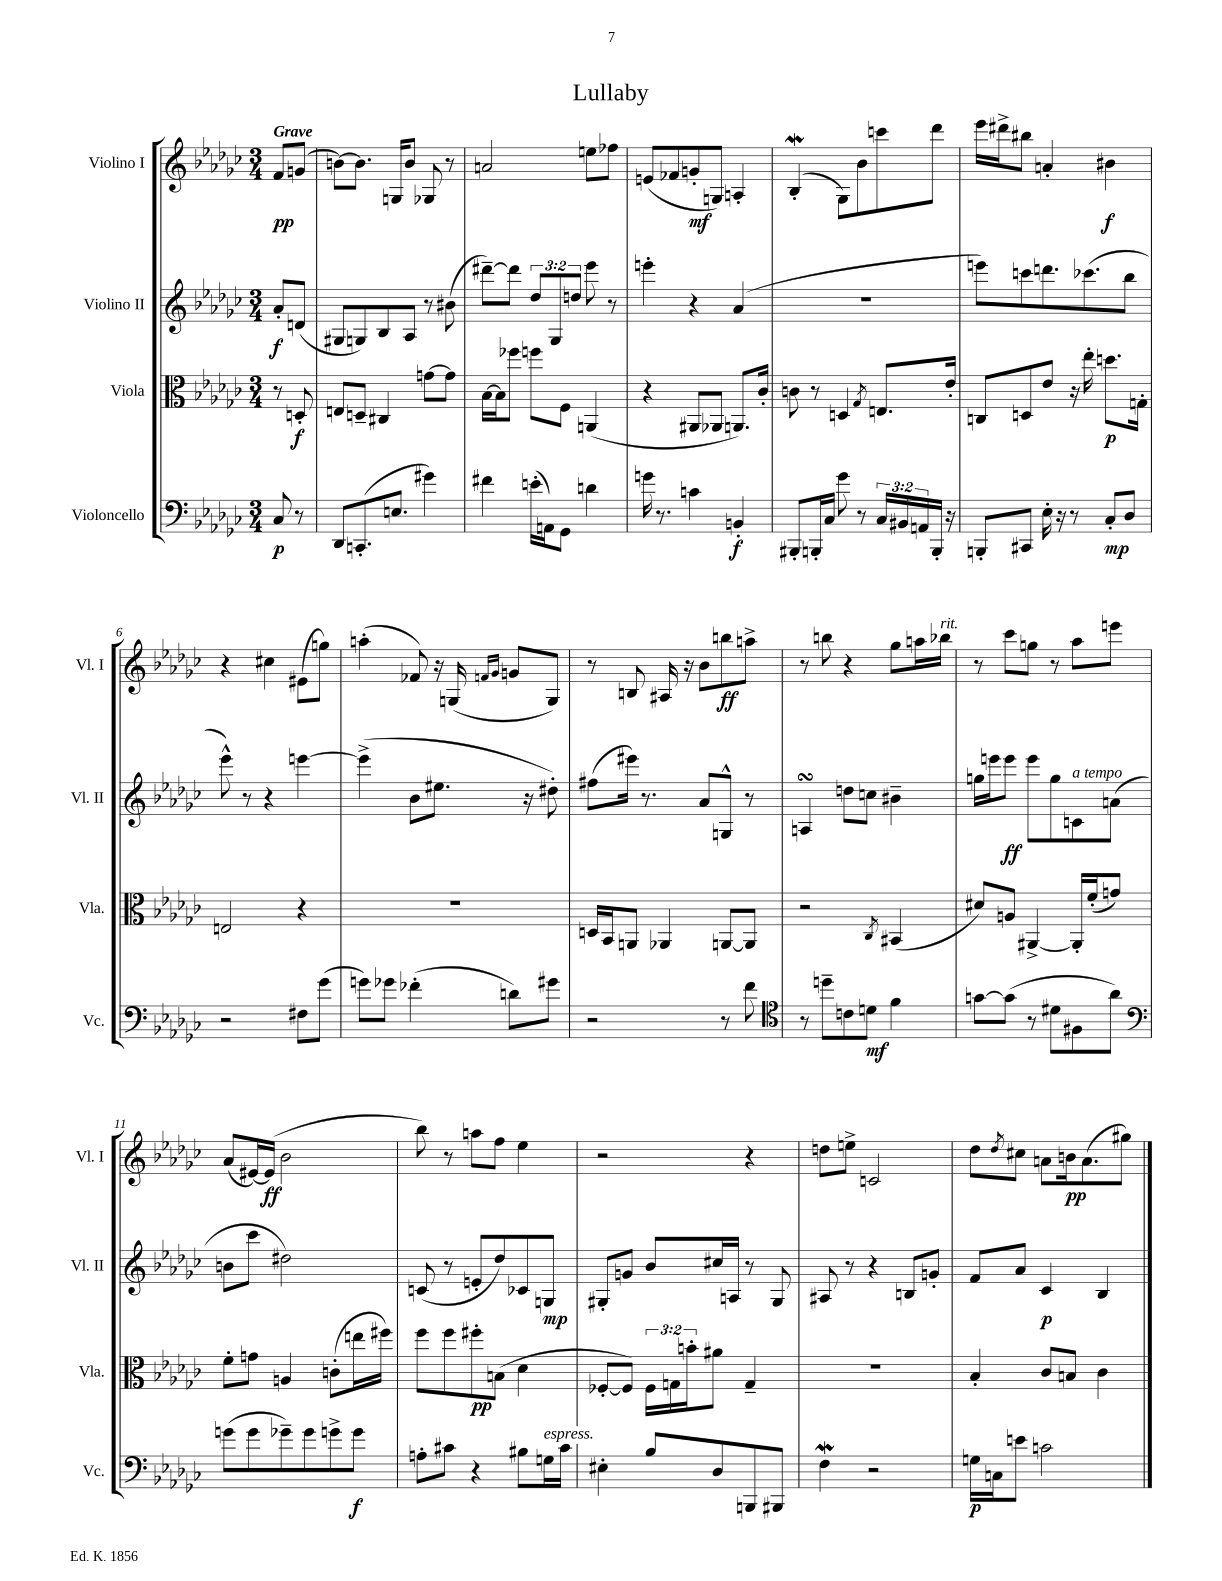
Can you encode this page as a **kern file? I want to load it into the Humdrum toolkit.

**kern	**kern	**kern	**kern
*staff4	*staff3	*staff2	*staff1
*clefF4	*clefC3	*clefG2	*clefG2
*k[b-e-a-d-g-c-]	*k[b-e-a-d-g-c-]	*k[b-e-a-d-g-c-]	*k[b-e-a-d-g-c-]
*M3/4	*M3/4	*M3/4	*M3/4
8C-/	8r	8a-'/L	8f/L
8r	8D'/	(8d/J	(8g/J
=	=	=	=
8DD-/L	8E/L	8G#/L	[8b\L)
(8.CC'/	8D~/J	8G/)	8.b\]J
.	4C#/	8B-/	.
8.E/J	.	.	16G/LK
.	.	8A-/J	8b/J
4g#\)	[8g\L	8r	8G-/
.	8g\]J	(8b#\	8r
=	=	=	=
4f#\	[16B-\LL	[8ddd#~\L)	2a/
.	16B-\]J	.	.
.	8ff-\J	8ddd#\]J	.
(16e'\LL	8ff\L	12dd-/L	.
16AA\J)	.	.	.
.	.	12G-/	.
8GG-\J	8F\J	.	.
.	.	12dd/J	.
4d\	(4AA/	8eee-\	8ee\L
.	.	8r	8ff-\J
=	=	=	=
16g\	4r	4eee'\	(8e/L
8.r	.	.	.
.	.	.	8f-/
4c\	8AA#/L	4r	8g'/
.	8AA-/J	.	8G/J)
4BB'/	8.AA/L)	(4a-/	4A'/
.	16c-'/Jk	.	.
=	=	=	=
8BBB#'/L	8c\	2.r	(4B-'/
16BBB'/L	8r	.	.
16C-/JJ	.	.	.
8g-\	4D/	.	8G-\L)
8r	.	.	8b-\
.	8qG-/	.	.
24C-/LL	8.E/L	.	8ccc\
24BB#/	.	.	.
24AA/	.	.	.
16BBB'/JJ	.	.	8ddd-\J
16r	16e-'/Jk	.	.
=	=	=	=
8BBB'/L	8C/L	8eee\L)	16eee-\LL
.	.	.	16ddd#^\J
8CC#/J	8D/	8ccc\	8bb#\J
16E-'\	8e-/J	8.ddd\	4a'/
16r	.	.	.
8r	16r	.	.
.	16ee-'\	(8.ccc-\	.
8C-'/L	8.dd\L	.	4b#\
8D-/J	.	8bb-\J	.
.	16G'\Jk	.	.
=	=	=	=
2r	2E/	8eee-^^\)	4r
.	.	8r	.
.	.	4r	4cc#\
8F#\L	4r	[4eee\	(8e#\L
(8g-\J	.	.	8gg\J)
=	=	=	=
8g\L)	2.r	(4eee^\]	(4aa'\
8g-\J	.	.	.
(4f-'\	.	8b-\L	8f-/)
.	.	8.ee#\J	16r
.	.	.	(16G/
.	.	.	16qqf/LL
.	.	.	16qqg-/JJ
8d\L)	.	.	8g/L
.	.	16r	.
8g#\J	.	8dd#'\)	8G/J)
=	=	=	=
2r	16D/LL	(8ff#\L	8r
.	16BB-/J	.	.
.	8AA/J	16eee#\Jk)	8B/
.	.	8.r	.
.	4AA-/	.	16A#/
.	.	.	16r
.	.	8a-/L	8b-\L
8r	[8AA/L	8G^^/J	8bb\
8f\	8AA/]J	8r	8aa^\J
=	=	=	=
*clefC4	*	*	*
8r	2r	4A/	8r
8dd~\L	.	.	8bb\
8c\	.	8dd\L	4r
8d\J	.	8cc\J	.
.	8qC-/	.	.
4f\	(4BB#/	4b#~\	8gg-\L
.	.	.	16aa\L
.	.	.	16bb-\JJ
=	=	=	=
[8g\L	8d#/L)	16gg\LL	8r
.	.	16eee\J	.
(8g\]J	8A/J	8eee\J	8ccc-\L
8r	[4AA#^/	8eee\L	8gg\J
8d#\L	.	8gg\	8r
8F#\	16AA#'/]LL	8c\	8aa-\L
.	(16f'/J	.	.
8a-\J)	8g/J)	(8a\J	8eee\J
=	=	=	=
*clefF4	*	*	*
(8g\L	8f'\L	8b\L	(8a-/L
8g\	8g\J	8ccc-\J	[16e#/L)
.	.	.	(16e#/]JJ
8g-~\)	4A/	2dd#\)	2b-\
8g-\	.	.	.
8g^\	(8c'\L	.	.
8g\J	16ee\L	.	.
.	16ff#\JJ)	.	.
=	=	=	=
8A'\L	8ff\L	(8c/	8bb-\)
8c#\J	8ff\	8r	8r
4r	8ff#'\	8e'/L	8aa\L
.	(8B\J	8dd-/)	8ff\J
8B#\L	4d-\	8c-/	4ee-\
16G\L	.	8G/J	.
16c#\JJ	.	.	.
=	=	=	=
4E#'\	[8F-'/L	8G#'/L	2r
.	8F-/]J)	8g/J	.
8B-/L	24F-\LL	8b-/L	.
.	24G\	.	.
.	24b'\J	.	.
8D-/	8a#\J	16cc#/L	.
.	.	16A/JJ	.
8BBB/	4G~/	8r	4r
8BBB#/J	.	8G#/	.
=	=	=	=
4F\	2.r	8A#/	8dd\L
.	.	8r	8ee^\J
2r	.	4r	2c/
.	.	8B/L	.
.	.	8g'/J	.
=	=	=	=
16G\LL	4B-'/	8f/L	8dd-\L
16C\J	.	.	.
.	.	.	8qdd-/
8e\J	.	8a-/J	8cc#\J
2c\	8c-/L	4c-/	8a\L
.	8B/J	.	16b\k
.	.	.	(8.a\
.	4c-\	4B-/	.
.	.	.	8gg#\J)
==	==	==	==
*-	*-	*-	*-
